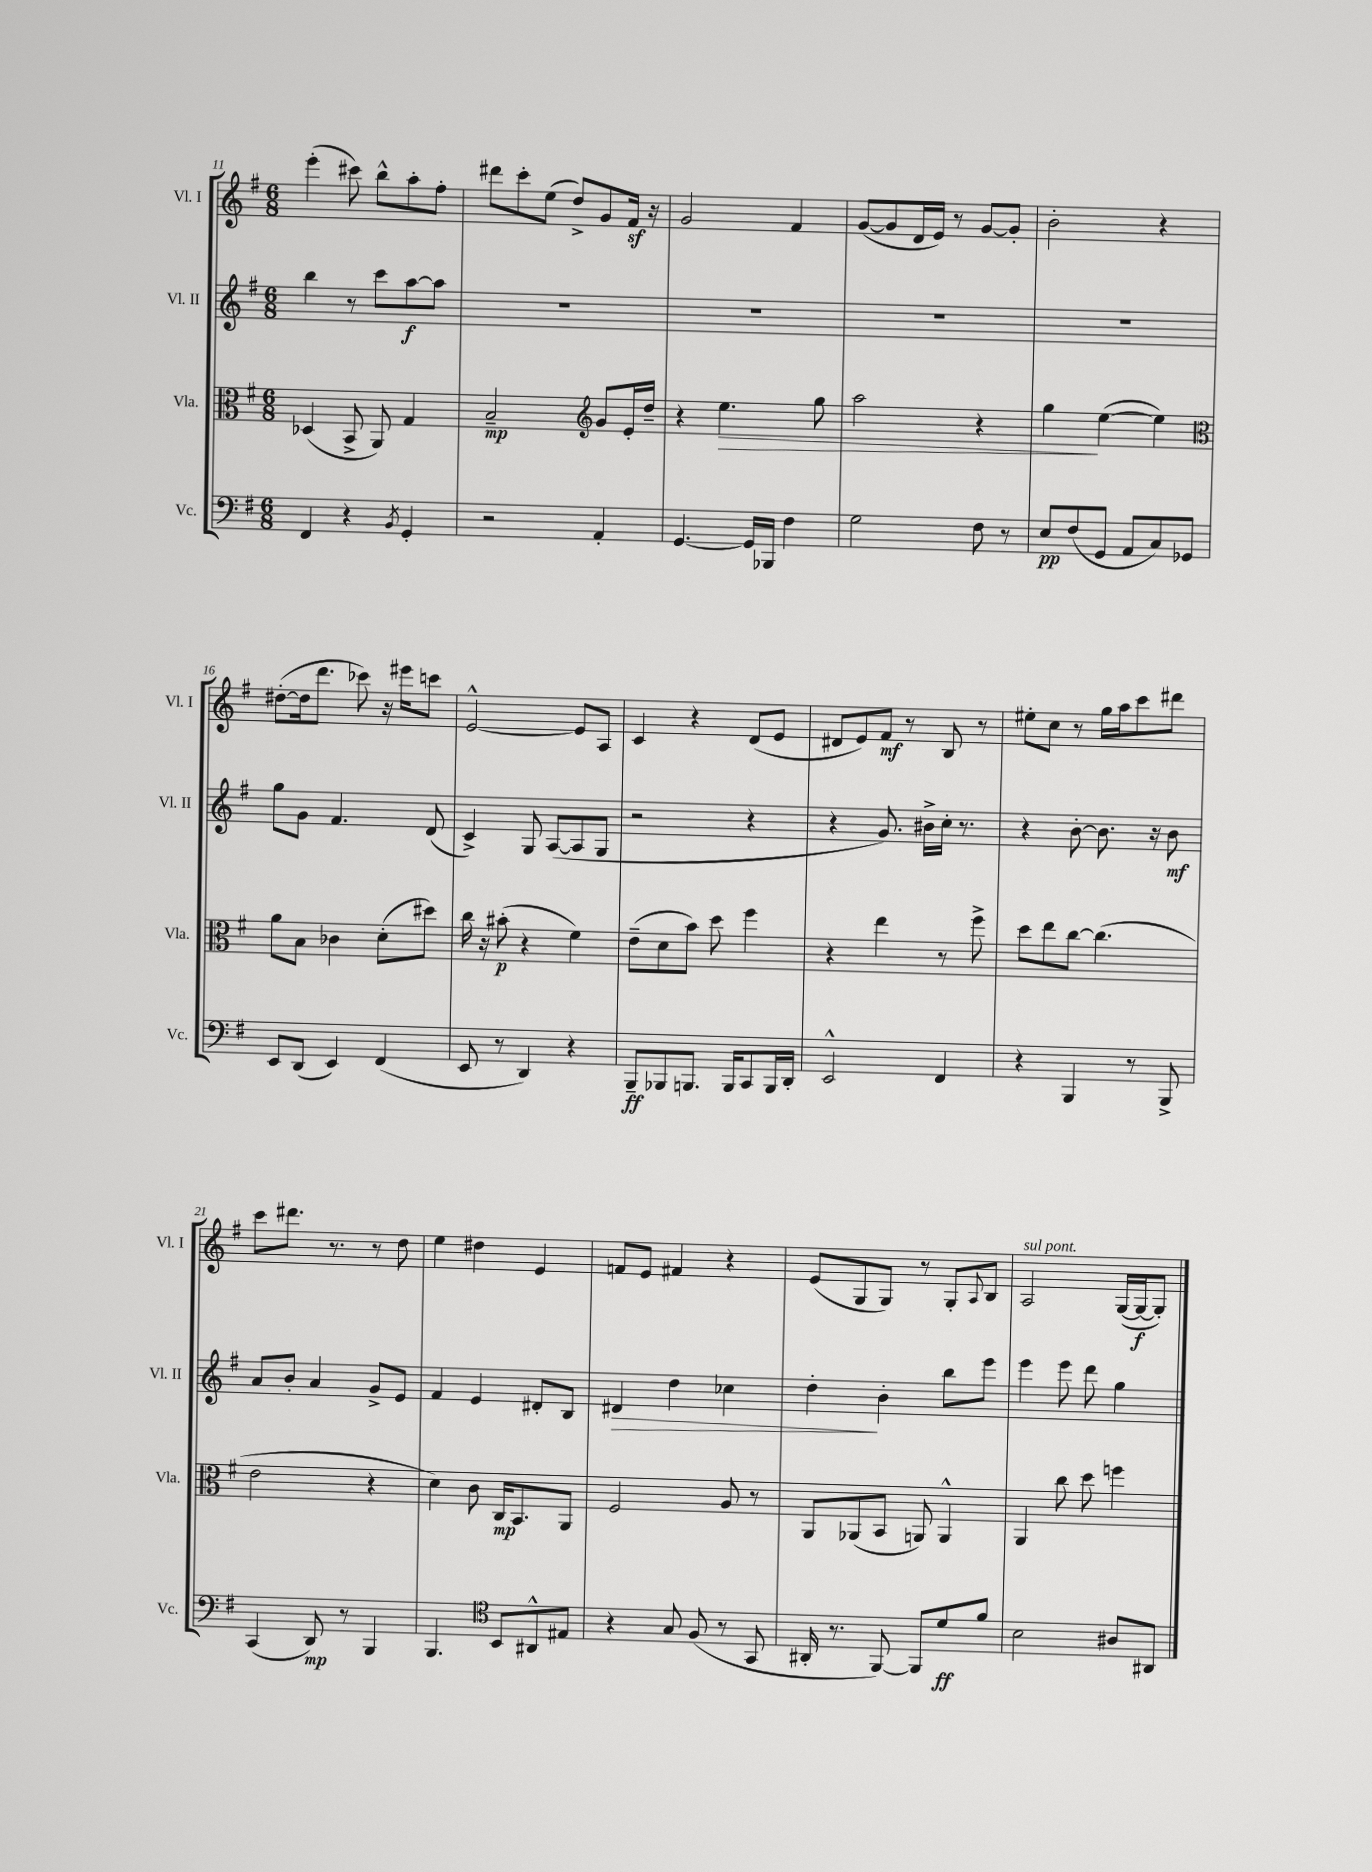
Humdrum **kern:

**kern	**dynam	**kern	**dynam	**kern	**dynam	**kern	**dynam
*part4	*part4	*part3	*part3	*part2	*part2	*part1	*part1
*staff4	*staff4	*staff3	*staff3	*staff2	*staff2	*staff1	*staff1
*I"Vc.	*	*I"Vla.	*	*I"Vl. II	*	*I"Vl. I	*
*I'Vc.	*	*I'Vla.	*	*I'Vl. II	*	*I'Vl. I	*
*clefF4	*	*clefC3	*	*clefG2	*	*clefG2	*
*k[f#]	*	*k[f#]	*	*k[f#]	*	*k[f#]	*
*M6/8	*	*M6/8	*	*M6/8	*	*M6/8	*
=11	=11	=11	=11	=11	=11	=11	=11
4FF#/	.	(4D-X/	.	4bb\	.	(4eee'\	.
4r	.	8BB^/	.	8r	.	8ccc#X\)	.
.	.	8AA/)	.	8ccc\L	.	8bb^^\L	.
8qBB/	.	.	.	.	.	.	.
4GG'/	.	4G/	.	[8aa\	f	8aa'\	.
.	.	.	.	8aa\J]	.	8ff#'\J	.
=12	=12	=12	=12	=12	=12	=12	=12
2r	.	2B~/	mp	2.r	.	8ddd#X\L	.
.	.	.	.	.	.	8ccc'\	.
.	.	.	.	.	.	(8ee\J	.
.	.	.	.	.	.	8dd^/L)	.
*	*	*clefG2	*	*	*	*	*
4AA'/	.	8g/L	.	.	.	8g/	.
.	.	16e'/L	.	.	.	16f#z/Jk	.
.	.	16dd~/JJ	.	.	.	16r	.
=13	=13	=13	=13	=13	=13	=13	=13
[4.GG/	.	4r	.	2.r	.	2g/	.
!	!	!	!LO:HP:b	!	!	!	!
.	.	4.ee\	>	.	.	.	.
16GG/LL]	.	.	.	.	.	.	.
16BBB-X/JJ	.	.	.	.	.	.	.
4F#\	.	.	.	.	.	4f#/	.
.	.	8gg\	.	.	.	.	.
=14	=14	=14	=14	=14	=14	=14	=14
2G\	.	2aa\	.	2.r	.	([8g/L	.
.	.	.	.	.	.	8g/]	.
.	.	.	.	.	.	16d/L	.
.	.	.	.	.	.	16e/JJ)	.
.	.	.	.	.	.	8r	.
8F#\	.	4r	.	.	.	[8g/L	.
8r	.	.	.	.	.	8g'/J]	.
=15	=15	=15	=15	=15	=15	=15	=15
8E/L	pp	4gg\	.	2.r	.	2b'\	.
(8F#/	.	.	.	.	.	.	.
8GG/J	.	([4ee\	]	.	.	.	.
8AA/L	.	.	.	.	.	.	.
8C/)	.	4ee\])	.	.	.	4r	.
8GG-X/J	.	.	.	.	.	.	.
!!LO:LB:g=z
=16	=16	=16	=16	=16	=16	=16	=16
*	*	*clefC3	*	*	*	*	*
8EE/L	.	8a\L	.	8gg\L	.	([8dd#X'\L	.
(8DD/J	.	8B\J	.	8g\J	.	16dd#\k]	.
.	.	.	.	.	.	8.ddd\J	.
4EE/)	.	4c-X\	.	4.f#/	.	.	.
.	.	.	.	.	.	8ccc-X\)	.
(4FF#/	.	(8d'\L	.	.	.	16r	.
.	.	.	.	.	.	16eee#X\KL	.
.	.	8dd#X\J)	.	(8d/	.	8cccn\J	.
=17	=17	=17	=17	=17	=17	=17	=17
8EE/	.	16cc\	.	4c^/)	.	[2e^^/	.
.	.	16r	.	.	.	.	.
8r	.	(8b#X'\	p	.	.	.	.
4DD/)	.	4r	.	8G/	.	.	.
.	.	.	.	([8A/L	.	.	.
4r	.	4f#\)	.	8A/]	.	8e/L]	.
.	.	.	.	8G/J	.	8A/J	.
=18	=18	=18	=18	=18	=18	=18	=18
8BBB~/L	ff	(8e~\L	.	2r	.	4c/	.
8BBB-X/	.	8d\	.	.	.	.	.
8.BBBn/J	.	8b\J)	.	.	.	4r	.
.	.	8dd\	.	.	.	.	.
16BBB/KL	.	.	.	.	.	.	.
8CC/	.	4ff#\	.	4r	.	(8d/L	.
16BBB/L	.	.	.	.	.	8e/J	.
16DD'/JJ	.	.	.	.	.	.	.
=19	=19	=19	=19	=19	=19	=19	=19
2EE^^/	.	4r	.	4r	.	8d#X/L	.
.	.	.	.	.	.	8e/)	.
.	.	4ee\	.	8.g/)	.	8f#/J	mf
.	.	.	.	.	.	8r	.
.	.	.	.	16b#X^\LL	.	.	.
4FF#/	.	8r	.	16cc'\JJ	.	8B/	.
.	.	.	.	8.r	.	.	.
.	.	8ff#^\	.	.	.	8r	.
=20	=20	=20	=20	=20	=20	=20	=20
4r	.	8dd\L	.	4r	.	8ee#X'\L	.
.	.	8ee\	.	.	.	8cc\J	.
4BBB/	.	[8cc\J	.	[8b'\	.	8r	.
.	.	(4.cc\]	.	8.b\]	.	16gg\LL	.
.	.	.	.	.	.	16aa\J	.
8r	.	.	.	.	.	8ccc\	.
.	.	.	.	16r	.	.	.
8BBB^/	.	.	.	8b\	mf	8ddd#X\J	.
!!LO:LB:g=z
=21	=21	=21	=21	=21	=21	=21	=21
(4CC/	.	2e\	.	8a/L	.	8ccc\L	.
.	.	.	.	8b'/J	.	8.ddd#X\J	.
8DD/)	mp	.	.	4a/	.	.	.
.	.	.	.	.	.	8.r	.
8r	.	.	.	.	.	.	.
4BBB/	.	4r	.	8g^/L	.	8r	.
.	.	.	.	8e/J	.	8dd\	.
=22	=22	=22	=22	=22	=22	=22	=22
4.BBB/	.	4d\)	.	4f#/	.	4ee\	.
.	.	8c\	.	4e/	.	4dd#X\	.
*clefC4	*	*	*	*	*	*	*
8BB/L	.	16C/KL	mp	.	.	.	.
.	.	8.BB/	.	.	.	.	.
8AA#X^^/	.	.	.	8d#X'/L	.	4e/	.
8E#X/J	.	8AA/J	.	8B/J	.	.	.
=23	=23	=23	=23	=23	=23	=23	=23
!	!	!	!	!	!LO:HP:b	!	!
4r	.	2F#/	.	4d#X/	>	8fn/L	.
.	.	.	.	.	.	8e/J	.
8G/	.	.	.	4dd\	.	4f#X/	.
(8F#/	.	.	.	.	.	.	.
8r	.	8A/	.	4cc-X\	.	4r	.
8GG/	.	8r	.	.	.	.	.
=24	=24	=24	=24	=24	=24	=24	=24
16AA#X'/	.	8AA/L	.	4dd'\	.	(8e/L	.
8.r	.	.	.	.	.	.	.
.	.	(8AA-X/	.	.	.	8G/	.
[8FF#/)	.	8BB/J	.	4b'\	]	8G/J)	.
8FF#/L]	.	8AAn/)	.	.	.	8r	.
8d/	ff	4AA^^/	.	8bb\L	.	8G'/L	.
.	.	.	.	.	.	8qqA/	.
8f#/J	.	.	.	8eee\J	.	8B/J	.
=25	=25	=25	=25	=25	=25	=25	=25
!	!	!	!	!	!	!LO:TX:a:i:t=sul pont.	!
2B\	.	4AA/	.	4eee\	.	2A/	.
.	.	8cc\	.	8eee\	.	.	.
.	.	8dd\	.	8ddd\	.	.	.
8A#X/L	.	4ffn\	.	4gg\	.	([16G/LL	.
.	.	.	.	.	.	16G/J_	f
8AA#X/J	.	.	.	.	.	8G'/J])	.
==	==	==	==	==	==	==	==
*-	*-	*-	*-	*-	*-	*-	*-
